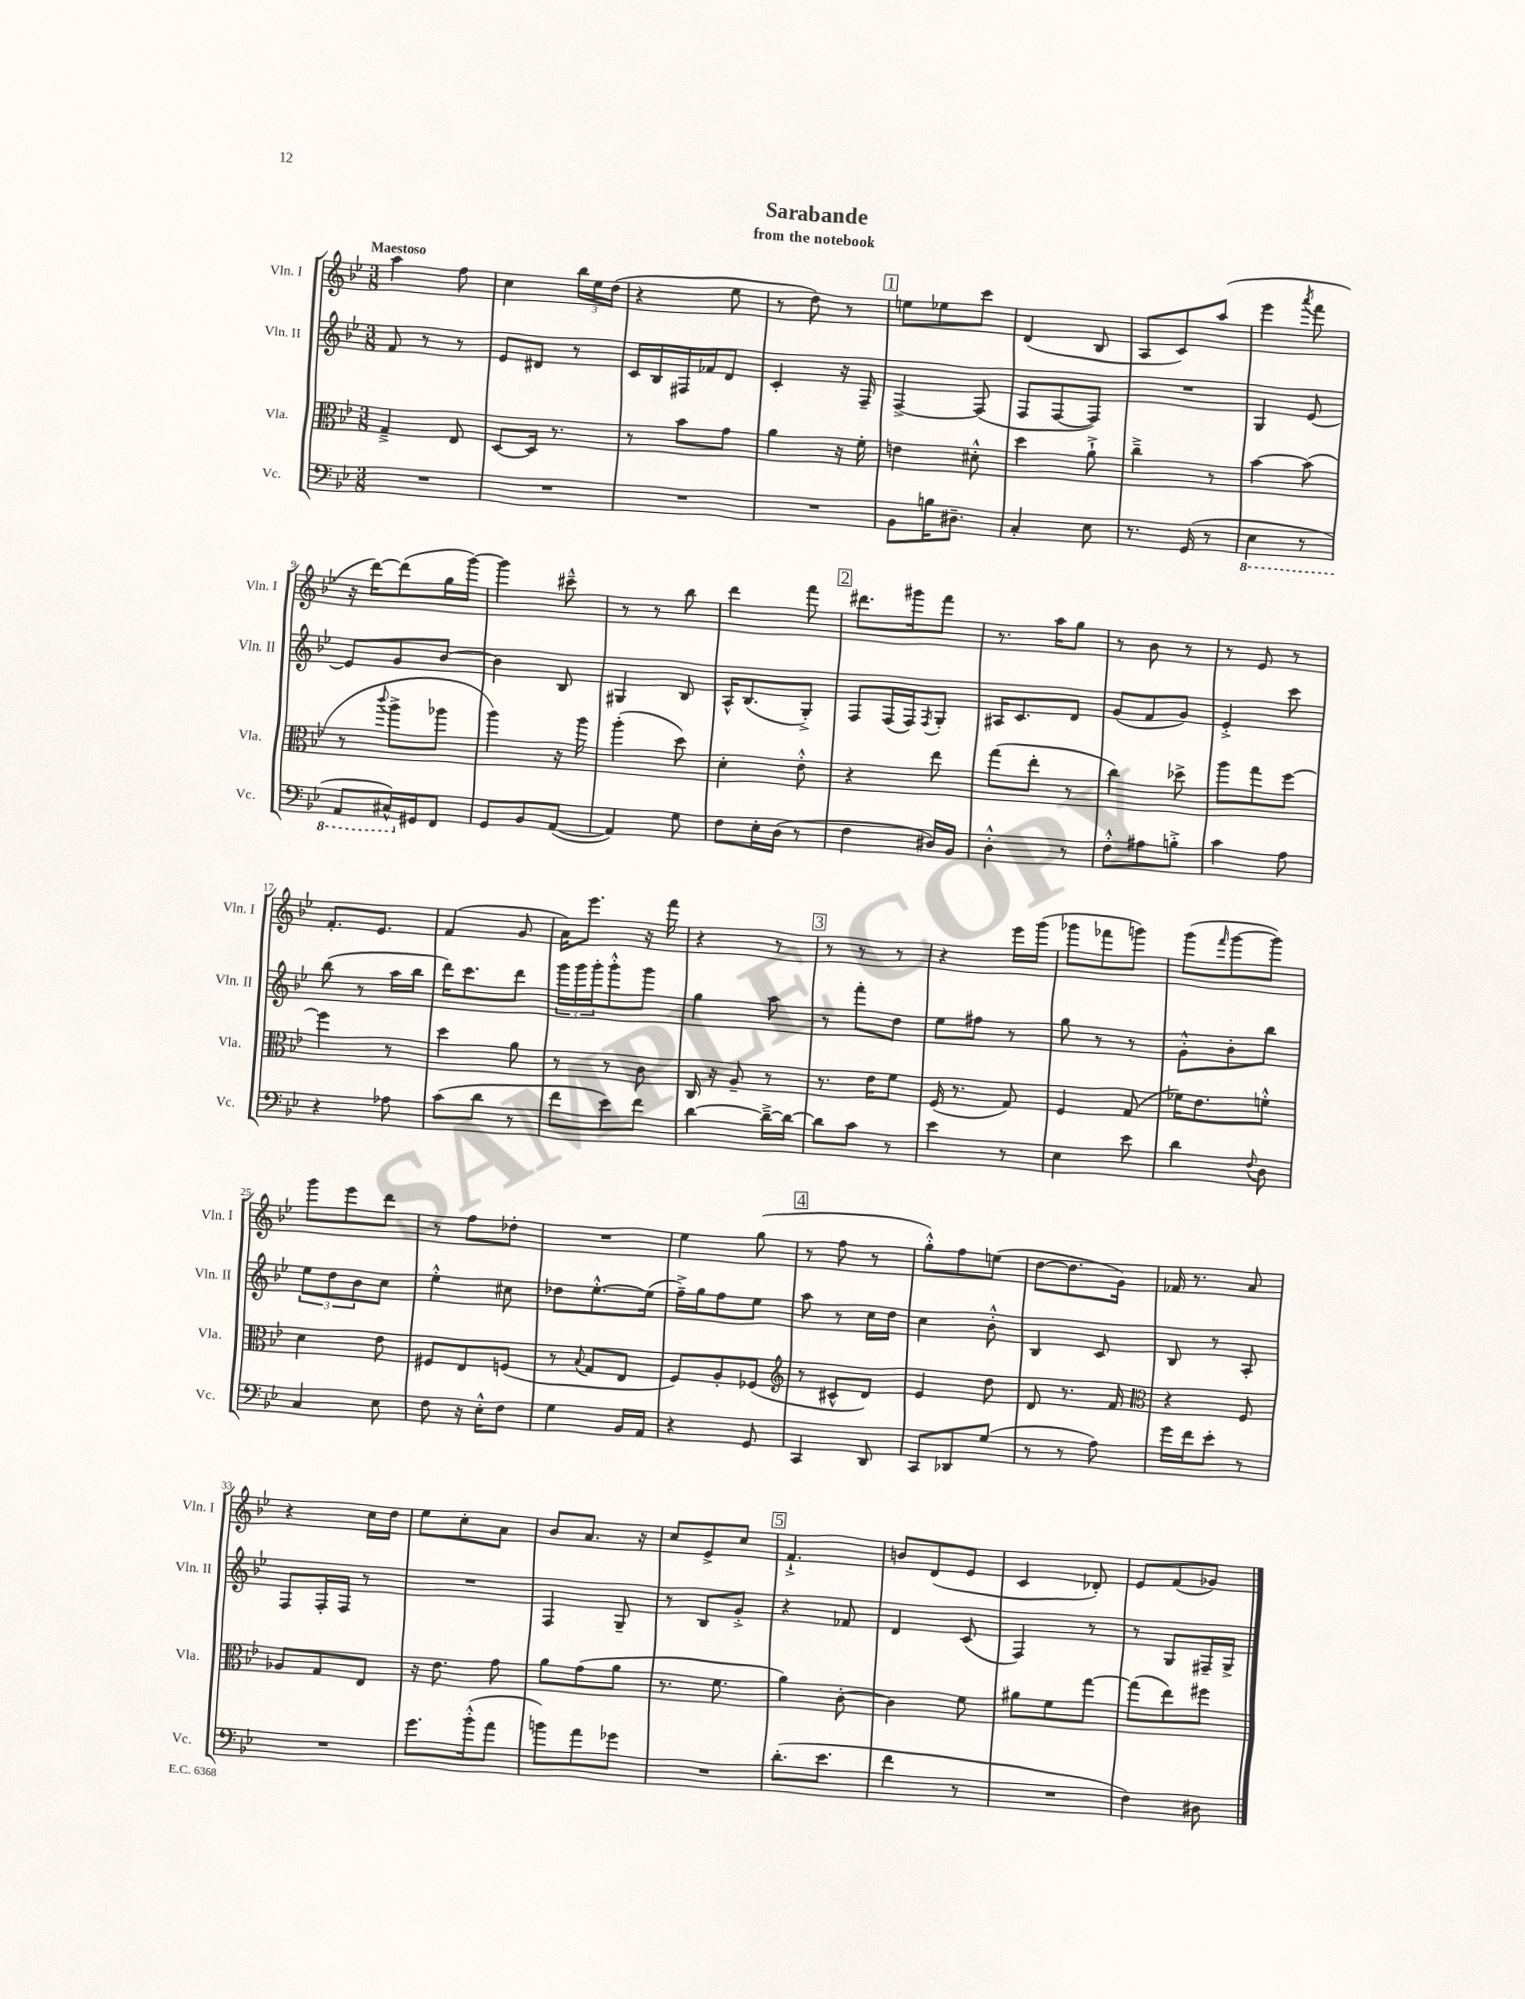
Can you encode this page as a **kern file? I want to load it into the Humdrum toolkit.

**kern	**kern	**kern	**kern
*staff4	*staff3	*staff2	*staff1
*clefF4	*clefC3	*clefG2	*clefG2
*k[b-e-]	*k[b-e-]	*k[b-e-]	*k[b-e-]
*M3/8	*M3/8	*M3/8	*M3/8
4.r	4G~^	8f	4aa
.	.	8r	.
.	8E-	8r	8ff
=	=	=	=
4.r	[8D	8e-	4cc
.	16D]	8d#	.
.	8.r	.	.
.	.	8r	24bb-
.	.	.	24ee-
.	.	.	(24dd
=	=	=	=
4.r	8r	16c	4r
.	.	16B-	.
.	8b-	16F#	.
.	.	16f-	.
.	8g	8d	8ee-
=	=	=	=
4.r	4a	4c'	8r
.	.	.	8dd)
.	16r	16r	8r
.	16f'	16F~	.
=	=	=	=
8BB-	4e	[4F^	8ee
16B	.	.	8ee-
8.D#~	.	.	.
.	8d#'^^	(8F]	8ccc
=	=	=	=
4C'	4dd	8F	(4d
.	.	[8F	.
8E-	8a`^	8F])	8B-
=	=	=	=
8.r	4cc~^	4.r	8A
.	.	.	8c)
(16GG	.	.	.
8r	8r	.	(8aa
=	=	=	=
4EE-	[4b-	4G	4eee-
.	.	.	8qaaa
8r	(8b-]	[8e-	8fff
=	=	=	=
8AAA	8r	8e-]	16r
.	.	.	[16ddd)
.	8qqccc	.	.
16CC#^^)	8aa^	8g	(8ddd]
16GG#	.	.	.
8FF	8aa-	[8b-	16gg
.	.	.	[16ggg)
=	=	=	=
8GG	4aa)	4b-]	4ggg]
8BB-	.	.	.
([8AA	16r	8B-	8ccc#~^^
.	16aa	.	.
=	=	=	=
4AA])	(4aa'	4G#	8r
.	.	.	8r
8G	8dd)	8B-	8bb-
=	=	=	=
8F	4d'	16A^^	4ddd
.	.	(8.B-	.
16E-'	.	.	.
(16D	.	.	.
8r	8e-'^^	8G'^)	8fff
=	=	=	=
4F	4r	8F	8.ddd#
.	.	(16F	.
.	.	16F)	16ggg#
.	.	8qF	.
16D#)	8ee-	8G'	8fff
16BB-	.	.	.
=	=	=	=
4D'^^	(8gg	16A#	8.r
.	.	8.c	.
.	8ee-'	.	.
.	.	.	16aa
8r	8r	8d	8gg
=	=	=	=
8F'^^	4cc)	(8g	8r
8A#	.	8f	8b-
8B'^	8dd-^	8g)	8r
=	=	=	=
4c	8aa	4e-'^	8r
.	8gg	.	8e-
8A	[8ff	8ccc	8r
=	=	=	=
4r	4ff]	(8bb-	8.f'
.	.	8r	.
.	.	.	8.e-
8A-	8r	16aa	.
.	.	16bb-	.
=	=	=	=
(8c	4dd	16ddd)	(4f
.	.	8.ccc	.
8d	.	.	.
8r	8a	8ddd	8g
=	=	=	=
8f	8r	24ggg	16a)
.	.	24ggg	.
.	.	.	8.eee-
.	.	24ggg'	.
8e-)	8r	8ggg'^^	.
8f	8c	8ggg	16r
.	.	.	16fff
=	=	=	=
[4d	16C	4gg	4r
.	16r	.	.
.	8A~	.	.
16d~^_	8r	8aa	8r
16d_	.	.	.
=	=	=	=
8d]	8.r	8r	8r
8c	.	8fff'	8r
.	16e-	.	.
8r	8f	8dd	8r
=	=	=	=
4e-	(16F	8ee-	4r
.	8.r	.	.
.	.	8ff#	.
8r	8G)	8r	16eee-
.	.	.	(16ggg
=	=	=	=
4E-	4F	8gg	8ggg-
.	.	8r	8fff-
8e-	(8G	8r	8ggg)
=	=	=	=
4d	16f-)	8g'^^	(8ggg
.	8.e-	.	.
.	.	.	16qqfff
.	.	8b-'	[8ggg
8qqF	.	.	.
8D	8f'^^	8bb-	8ggg])
=	=	=	=
4C	4d	12ee-	8ggg
.	.	12dd	.
.	.	.	8eee-
.	.	12b-	.
8E-	8e-	8cc	8ddd
=	=	=	=
8F	8F#	4ee-'^^	8r
16r	8E-	.	8ff
16E-'^^	.	.	.
8F	(8F	8cc#	8dd-'
=	=	=	=
4G	8r	8dd-	4.r
.	8qqB-	.	.
.	8G	[8.ee-'^^	.
16BB-	8E-	.	.
16AA	.	(16ee-]	.
=	=	=	=
4r	8F)	16ff~^)	4ee-
.	.	16gg	.
.	8A'	8ff	.
8GG	(8F-	8ee-	(8gg
=	=	=	=
*	*clefG2	*	*
4CC	8r	8aa	8r
.	8c#^^	8r	8ff
8DD	8d)	16cc	8r
.	.	16dd	.
=	=	=	=
8CC	4e-	4cc	8gg'^^)
8DD-	.	.	8ff
(8G	8dd	8b-'^^	(8ee
=	=	=	=
8r	8d	4B-	[8dd
8r	8.r	.	8.dd]
8A)	.	8c	.
.	16f	.	16g)
=	=	=	=
*	*clefC3	*	*
16g	4r	8B-	16f-
16f	.	.	8.r
8e-'	.	8r	.
8r	8F	8A'	8a
=	=	=	=
4.r	8A-	8F	4r
.	8G	16F'	.
.	.	16F	.
.	8E-	8r	16cc
.	.	.	16dd
=	=	=	=
8.g	16r	4.r	8ee-
.	8.e-	.	.
.	.	.	8cc'
(16b-'^^	.	.	.
8a	8g	.	8a
=	=	=	=
8b)	8a	4F	8b-
8a	(8g	.	8.a
8g-	8a	8G~	.
.	.	.	16r
=	=	=	=
4.r	8.r	8r	8cc
.	.	8B-	8e-^
.	8.f	.	.
.	.	8g'^	8cc
=	=	=	=
(8.d'	4a)	4r	4.f`^
8.e-	.	.	.
.	[8c'	8f-	.
=	=	=	=
4f	4c]	4d	8b
.	.	.	(8d
8r	8f	(8c	8e-
=	=	=	=
4.r	8a#	4F)	4c
.	8f	.	.
.	[8gg	8r	8d-')
=	=	=	=
4F)	(8gg]	8r	8e-
.	8ee-)	8G	(8f
8D#	8ff#	16F#~	8g-)
.	.	16G^	.
==	==	==	==
*-	*-	*-	*-
